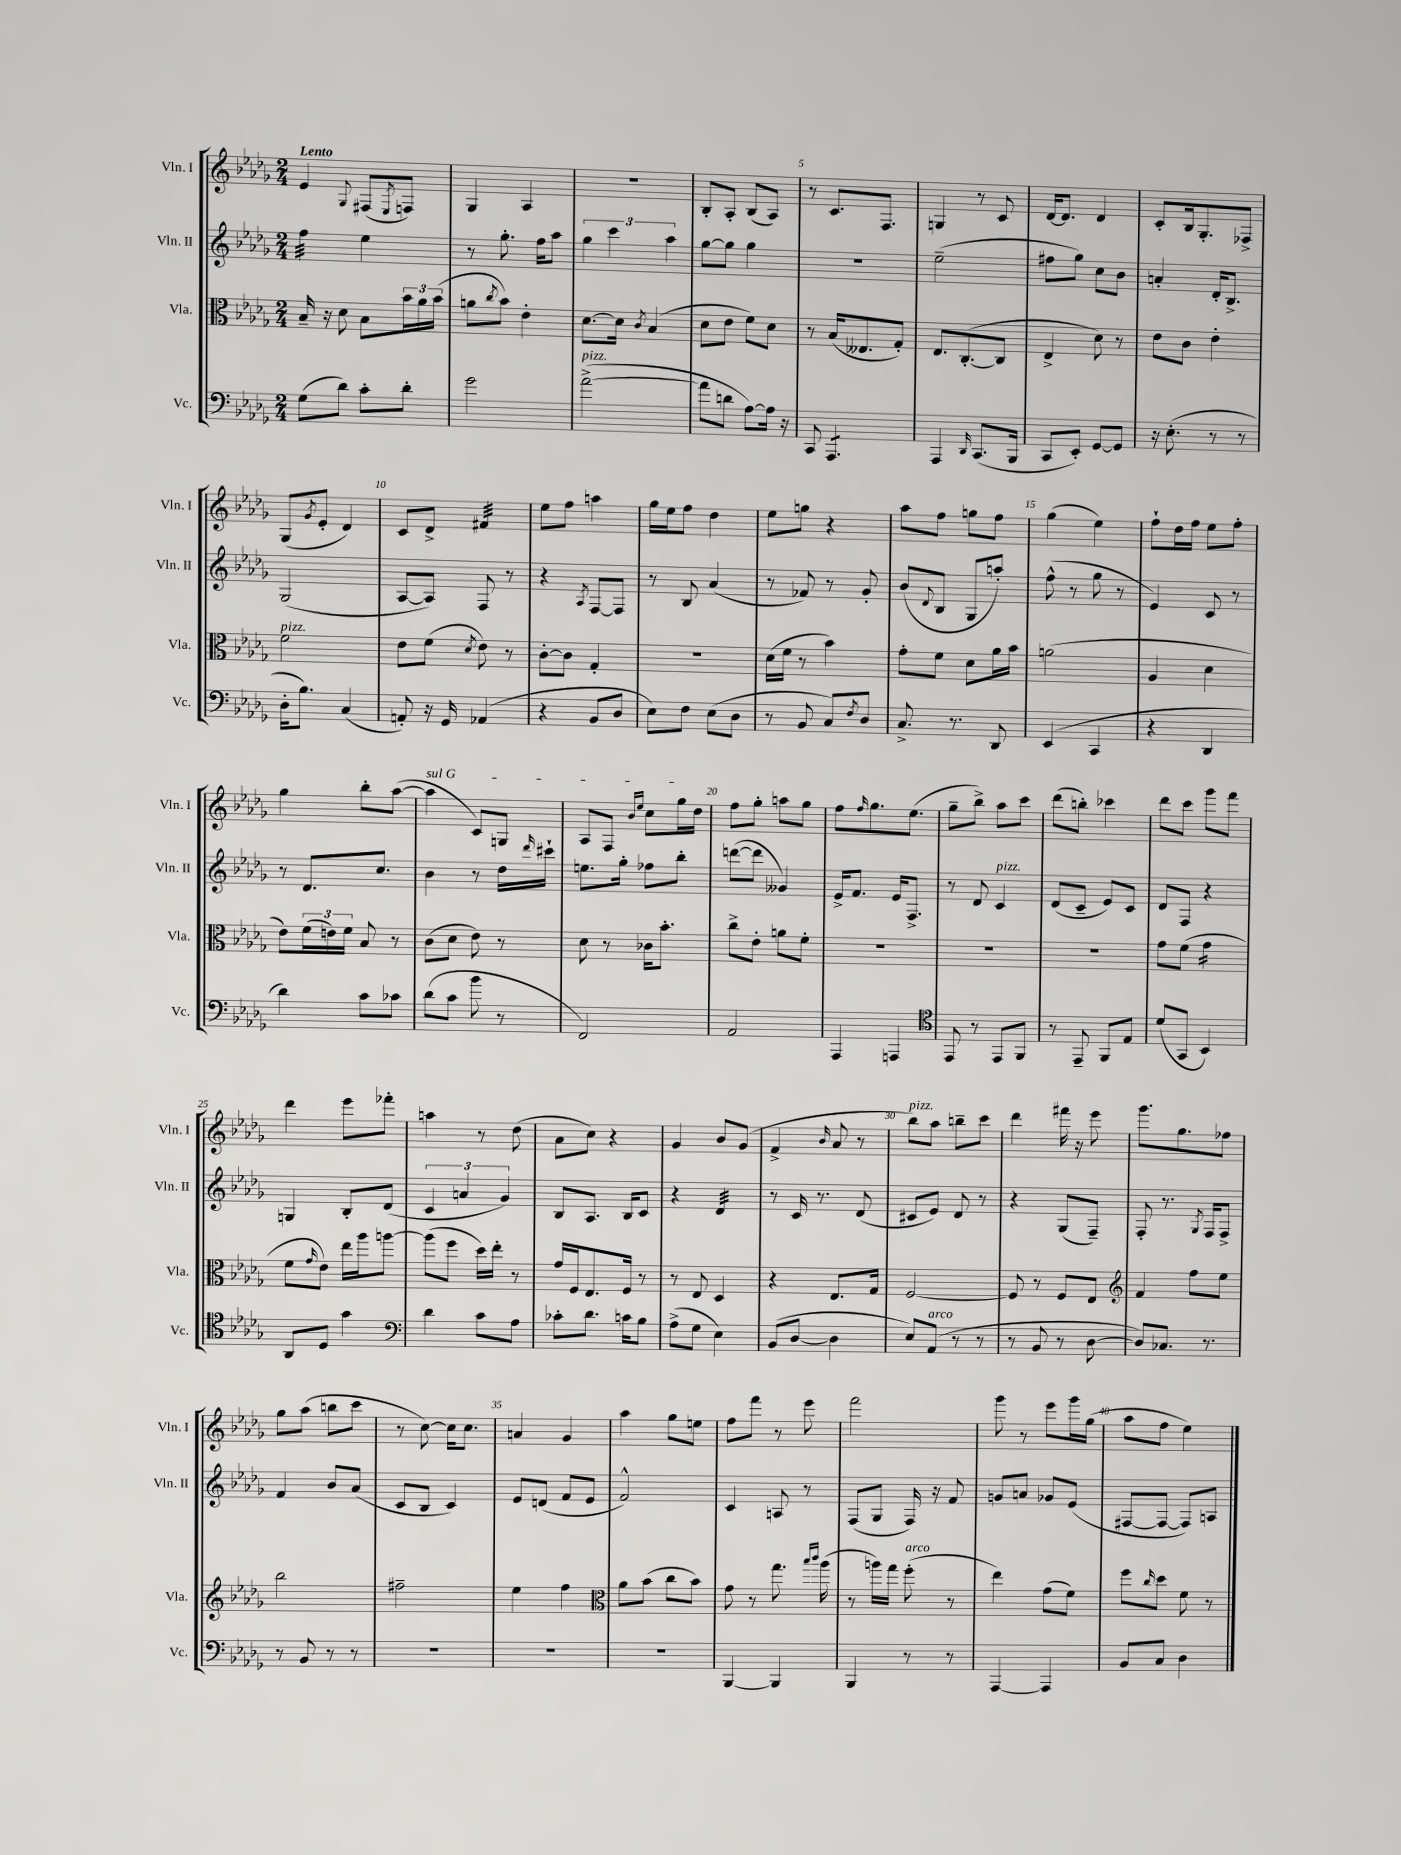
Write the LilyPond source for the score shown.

<<
\new StaffGroup <<
\new Staff = "s0" \with { instrumentName = "Vln. I" shortInstrumentName = "Vln. I" } {
    \clef treble \key des \major \numericTimeSignature \time 2/4 \tempo "Lento"
    ees'4 \appoggiatura { ges8 } fis8( \acciaccatura { ees8 } f8) |
    ges4 aes4 |
    r2 |
    bes8-. aes8-. bes8( aes8) |
    r8 c'8. f8. |
    g4 r8 c'8 |
    des'16~ des'8. des'4 |
    c'8-. bes16 ges8.-. fes8-> |
    ges8( \acciaccatura { ges'8 } ees'8-. des'4) |
    c'8 des'8-> fis'4:32 |
    ees''8 f''8 a''4 |
    ges''16 ees''16 f''8 des''4 |
    ees''8 g''8 r4 |
    aes''8 f''8 g''8 f''8 |
    ges''4( ees''4) |
    f''8-! des''16 f''16 ees''8 f''8-. |
    ges''4 bes''8-. aes''8~( |
    \once \override TextSpanner.bound-details.left.text = \markup { \italic "sul G" } aes''4\startTextSpan c'8) g8 |
    aes8 f8 \grace { bes'16 ees''16 } c''8 ges''16 des''16\stopTextSpan |
    f''8 ges''8-. a''8 ges''8 |
    f''8 \grace { f''16 } ges''8. ees''8.( |
    ges''8-- bes''8->) aes''8 c'''8 |
    des'''8( b''8-.) ces'''4 |
    des'''8 c'''8 ges'''8 f'''8 |
    des'''4 ees'''8 fes'''8-. |
    a''4 r8 des''8( |
    aes'8 c''8) r4 |
    ges'4 bes'8 ges'8( |
    f'4-> \grace { bes'16 } aes'8 r8 |
    bes''8^\markup { \italic "pizz." }) aes''8 b''8-- c'''8 |
    des'''4 fis'''16 r16 ees'''8 |
    ges'''8. ges''8. fes''8 |
    ges''8 aes''8( b''8 c'''8 |
    r8 c''8~) c''16 c''8. |
    a'4 ges'4 |
    aes''4 ges''8 e''8 |
    f''8 f'''8 r8 ees'''8 |
    f'''2 |
    ges'''8 r8 ees'''8 ges'''16 ges''16( |
    aes''8 f''8 ees''4) \bar "|." |
}
\new Staff = "s1" \with { instrumentName = "Vln. II" shortInstrumentName = "Vln. II" } {
    \clef treble \key des \major \numericTimeSignature \time 2/4
    f''4:32 ees''4 |
    r8 ges''8.-. f''16 aes''8 |
    \tuplet 3/2 { ges''4 c'''4 aes''4 } |
    ges''8~ ges''8 ges''4 |
    r2 |
    ees''2--( |
    fis''8 ges''8) c''8 bes'8 |
    a'4-. des'16-. bes8.-> |
    ges2( |
    aes8~ aes8) f8 r8 |
    r4 \acciaccatura { aes8 } f8~ f8 |
    r8 bes8 aes'4( |
    r8 fes'8) r8 ges'8-. |
    bes'8( \appoggiatura { des'8 } bes8 ges8 a''8-.) |
    f''8-^( r8 ges''8 r8 |
    ees'4) c'8 r8 |
    r8 des'8. c''8. |
    bes'4 r8 des''16 \grace { des'''16 } cis'''16-! |
    e''8. ges''16-. fes''8 bes''8-. |
    d'''8~( d'''8 geses'4) |
    ees'16-> f'8. ees'16 f8.-> |
    r8 des'8 c'4^\markup { \italic "pizz." } |
    des'8( c'8-- ees'8) c'8 |
    des'8 f8 r4 |
    g4 bes8-. des'8( |
    \tuplet 3/2 { c'4 a'4 ges'4) } |
    bes8 aes8. bes16 c'8 |
    r4 des'4:32 |
    r8 c'16 r8. des'8( |
    cis'8 ees'8) des'8 r8 |
    r4 ges8( f8--) |
    f8-. r8. \acciaccatura { ges8 } f16 f8-> |
    f'4 bes'8 aes'8( |
    c'8 bes8 c'4) |
    ees'8 d'8( f'8 ees'8 |
    f'2-^) |
    c'4 a8 r8 |
    f8( ges8 f16) r16 f'8 |
    g'8 a'8 ges'8 ees'8( |
    fis8~ fis8~ fis8) a8 \bar "|." |
}
\new Staff = "s2" \with { instrumentName = "Vla." shortInstrumentName = "Vla." } {
    \clef alto \key des \major \numericTimeSignature \time 2/4
    bes16-- r16 des'8 bes8 \tuplet 3/2 { bes'16 aes'16 bes'16( } |
    a'8 \acciaccatura { c''8 } bes'8) ees'4-. |
    des'8.~ des'16 \acciaccatura { c'8 } bes4( |
    des'8 ees'8 f'8) des'8 |
    r8 bes16( eeses8. ges8-.) |
    ees8. c8.~-.( c8 |
    ees4-> des'8) r8 |
    ees'8 c'8 ees'4-. |
    f'2^\markup { \italic "pizz." } |
    ees'8 f'8( \acciaccatura { des'8 } ees'8) r8 |
    c'8~-. c'8 ges4-. |
    R2 |
    des'16( f'16 r8 bes'4) |
    ges'8-. f'8 des'8 aes'16 bes'16 |
    a'2( |
    aes4 des'4 |
    ees'8) \tuplet 3/2 { f'16( e'16) f'16 } bes8 r8 |
    c'8( des'8 ees'8) r8 |
    des'8 r8 ces'16 bes'8.-. |
    c''8-> ees'8-. a'8 f'8-. |
    R2 |
    R2 |
    R2 |
    ges'8 f'8( ges'4:16 |
    f'8 \grace { ges'16 } ees'8) ees''16 aes''16 a''8~ |
    a''8( f''8 des''16) ees''16-. r8 |
    ges'16 f16 ees8. f16 r8 |
    r8 ees8 des4 |
    r4 ees8. ges16 |
    f2~ |
    f8 r8 f8 ees8 |
    \clef treble f'4 f''8 ees''8 |
    bes''2 |
    fis''2-- |
    ees''4 f''4 |
    \clef alto aes'8 bes'8( c''8 bes'8) |
    ges'8 r8 ges''8. \grace { bes''16 c'''16 } aes''16( |
    r8 a''16) ges''16 f''8-.^\markup { \italic "arco" }( r8 |
    ees''4) ges'8( f'8) |
    f''8 \grace { c''16 } des''8 f'8 r8 \bar "|." |
}
\new Staff = "s3" \with { instrumentName = "Vc." shortInstrumentName = "Vc." } {
    \clef bass \key des \major \numericTimeSignature \time 2/4
    ges8( des'8) c'8-. des'8-. |
    ges'2 |
    aes'2~->^\markup { \italic "pizz." }( |
    aes'8 d'8 aes8~) aes16 r16 |
    c,8 aes,,4.:8 |
    aes,,4 \grace { des,16 } c,8.( bes,,16 |
    c,8 ees,8-.) ges,8~ ges,8 |
    r16 ees8.-.( r8 r8 |
    des16-. bes8.) c4( |
    a,8-.) r16 ges,16 aes,4( |
    r4 bes,8 des8 |
    ees8) f8 ees8( des8 |
    r8 bes,8 c8) \acciaccatura { f8 } des8 |
    c8.-> r8. des,8 |
    ees,4( c,4 |
    r4 des,4 |
    des'4) c'8 ces'8 |
    des'8( c'8 bes'8 r8 |
    f,2) |
    aes,2 |
    aes,,4 a,,4 |
    \clef tenor ees,8 r8 ees,8 f,8 |
    r8 ees,8-- f,8 ees8 |
    des'8( ges,8 bes,4) |
    aes,8 des8 ges'4 |
    \clef bass des'4 c'8 aes8 |
    ces'8-. des'8. c'16 bes8 |
    aes8->( ges8 ees4) |
    bes,8( des8~ des4 |
    ees8) aes,8^\markup { \italic "arco" }( r8 r8 |
    r8 bes,8 r8 des8~ |
    des8) ces8. r8. |
    r8 bes,8 r8 r8 |
    R2 |
    R2 |
    R2 |
    bes,,4~ bes,,4 |
    bes,,4 r8 r8 |
    aes,,4~ aes,,4 |
    bes,8 c8 des4 \bar "|." |
}
>>
>>
\layout { \context { \Score \override BarNumber.break-visibility = ##(#f #t #t) barNumberVisibility = #(every-nth-bar-number-visible 5) } }
